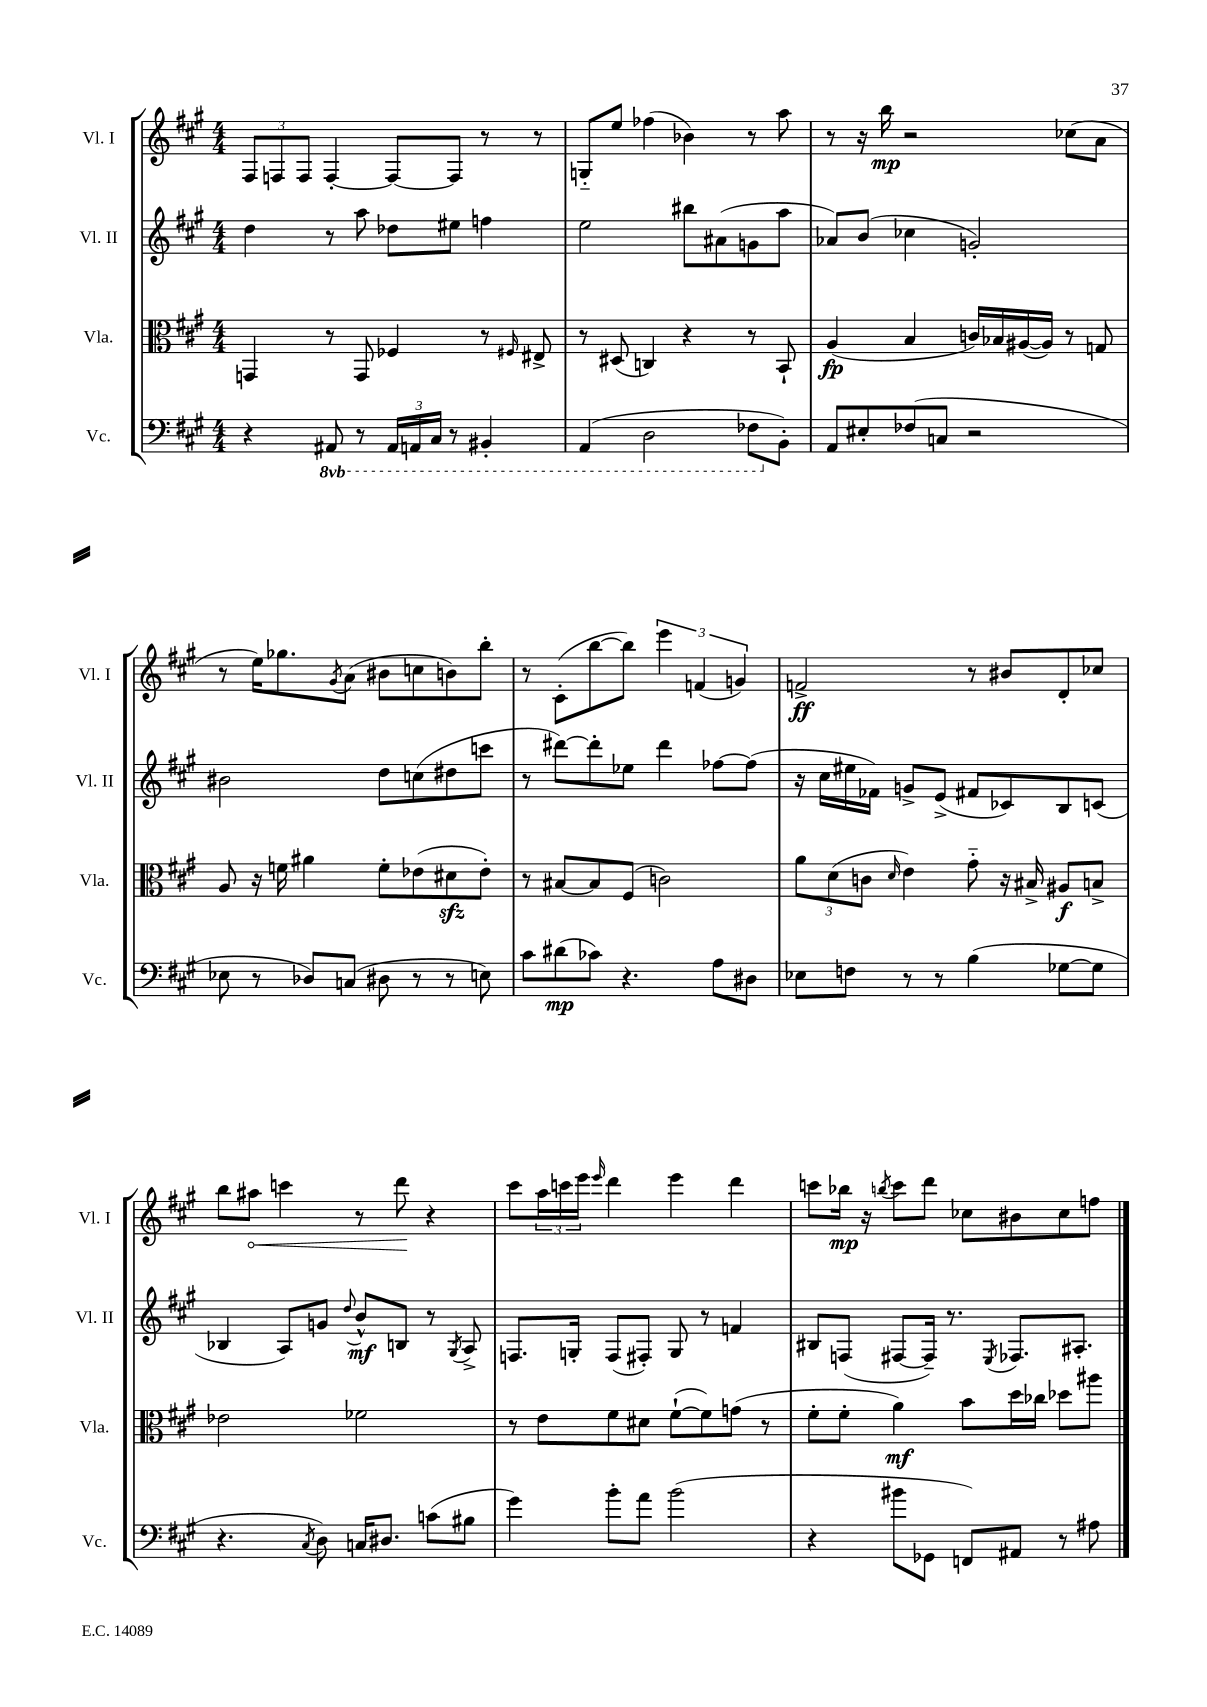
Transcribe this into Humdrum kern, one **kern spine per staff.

**kern	**kern	**kern	**kern
*staff4	*staff3	*staff2	*staff1
*clefF4	*clefC3	*clefG2	*clefG2
*k[f#c#g#]	*k[f#c#g#]	*k[f#c#g#]	*k[f#c#g#]
*M4/4	*M4/4	*M4/4	*M4/4
4r	4GG/	4dd\	12F#/L
.	.	.	12F/
.	.	.	12F/J
8AAA#/	8r	8r	[4F'/
8r	8GG/	8aa\	.
24AAA#/LL	4F-/	8dd-\L	8F/_L
24AAA/	.	.	.
24CC#/JJ	.	.	.
8r	.	8ee#\J	8F/]J
4BBB#'/	8r	4ff\	8r
.	16qqF#/	.	.
.	8E#^/	.	8r
=	=	=	=
(4AAA/	8r	2ee\	8G'~/L
.	(8D#/	.	8ee/J
2DD\	4C/)	.	(4ff-\
.	4r	8bb#\L	4b-\)
.	.	(8a#\	.
8FF-\L	8r	8g\	8r
8BB'\J)	8BB`/	8aa\J	8aa\
=	=	=	=
8AA/L	(4A/	8a-/L)	8r
8E#'/	.	(8b/J	16r
.	.	.	16bb\
(8F-/	4B/	4cc-\	2r
8C/J	.	.	.
2r	16c/LL)	2g'/)	.
.	16B-/	.	.
.	([16A#/	.	.
.	16A#/]JJ)	.	.
.	8r	.	(8cc-\L
.	8G/	.	8a\J
=	=	=	=
8E-\	8A/	2b#\	8r
8r	16r	.	16ee\LK)
.	16f\	.	8.gg-\
8D-/L)	4a#\	.	.
.	.	.	8qg#/
(8C/J	.	.	(8a\J
8D#\	8f'\L	8dd\L	8b#\L
8r	(8e-\	(8cc\	8cc\
8r	8d#\	8dd#\	8b\)
8E\)	8e-'\J)	8ccc\J	8bb'\J
=	=	=	=
8c#\L	8r	8r	8r
(8d#\	[8B#/L	[8ddd#\L)	(8c#'\L
8c-\J)	8B#/]	8ddd#'\]	[8bb\
4.r	(8F#/J	8ee-\J	8bb\]J)
.	2c\)	4ddd#\	6eee\
.	.	.	(6f/
8A\L	.	[8ff-\L	.
.	.	.	6g/)
8D#\J	.	(8ff-\]J	.
=	=	=	=
8E-\L	12a\L	16r	2f^/
.	.	16cc#\LL	.
.	(12d\	.	.
8F\J	.	16ee#\	.
.	12c\J	.	.
.	.	16f-\JJ)	.
.	16qqd/	.	.
8r	4e\)	8g^/L	.
8r	.	(8e^/J	.
(4B\	8g#'~\	8f#/L	8r
.	16r	8c-/)	8b#/L
.	16B#^/	.	.
[8G-\L	8A#/L	8B/	8d'/
8G-\]J	8B^/J	(8c/J	8cc-/J
=	=	=	=
4.r	2e-\	4B-/	8bb\L
.	.	.	8aa#\J
.	.	8A/L)	4ccc\
8qC#/	.	.	.
8D\)	.	8g/J	.
.	.	8qqdd/	.
16C/LK	2f-\	8b^^/L	8r
8.D#/J	.	.	.
.	.	8B/J	8ddd\
(8c\L	.	8r	4r
.	.	8qG#/	.
8B#\J	.	8A^/	.
=	=	=	=
4g#\)	8r	8.F/L	8ccc#\L
.	8e\L	.	24aa\L
.	.	.	24ccc\
.	.	16G'/Jk	.
.	.	.	24eee\JJ
.	.	.	16qqeee/
8b'\L	8f#\	(8F/L	4ddd\
8a\J	8d#\J	8F#'/J)	.
(2b\	([8f#`\L	8G/	4eee\
.	8f#\])	8r	.
.	(8g\J	4f/	4ddd\
.	8r	.	.
=	=	=	=
4r	8f#'\L	8B#/L	8ccc\L
.	8f#'\J	(8F/J	16bb-\Jk
.	.	.	16r
.	.	.	8qbb/
8b#\L	4a\)	[8F#/L	8ccc\L
8GG-\J	.	16F#~/]Jk)	8ddd\J
.	.	8.r	.
8FF/L)	8b\L	.	8cc-\L
.	.	8qE/	.
8AA#/J	16dd\L	8.F-/L	8b#\
.	16cc-\JJ	.	.
8r	8dd-\L	.	8cc-\
.	.	8.A#'/J	.
8A#\	8aa#\J	.	8ff\J
==	==	==	==
*-	*-	*-	*-
